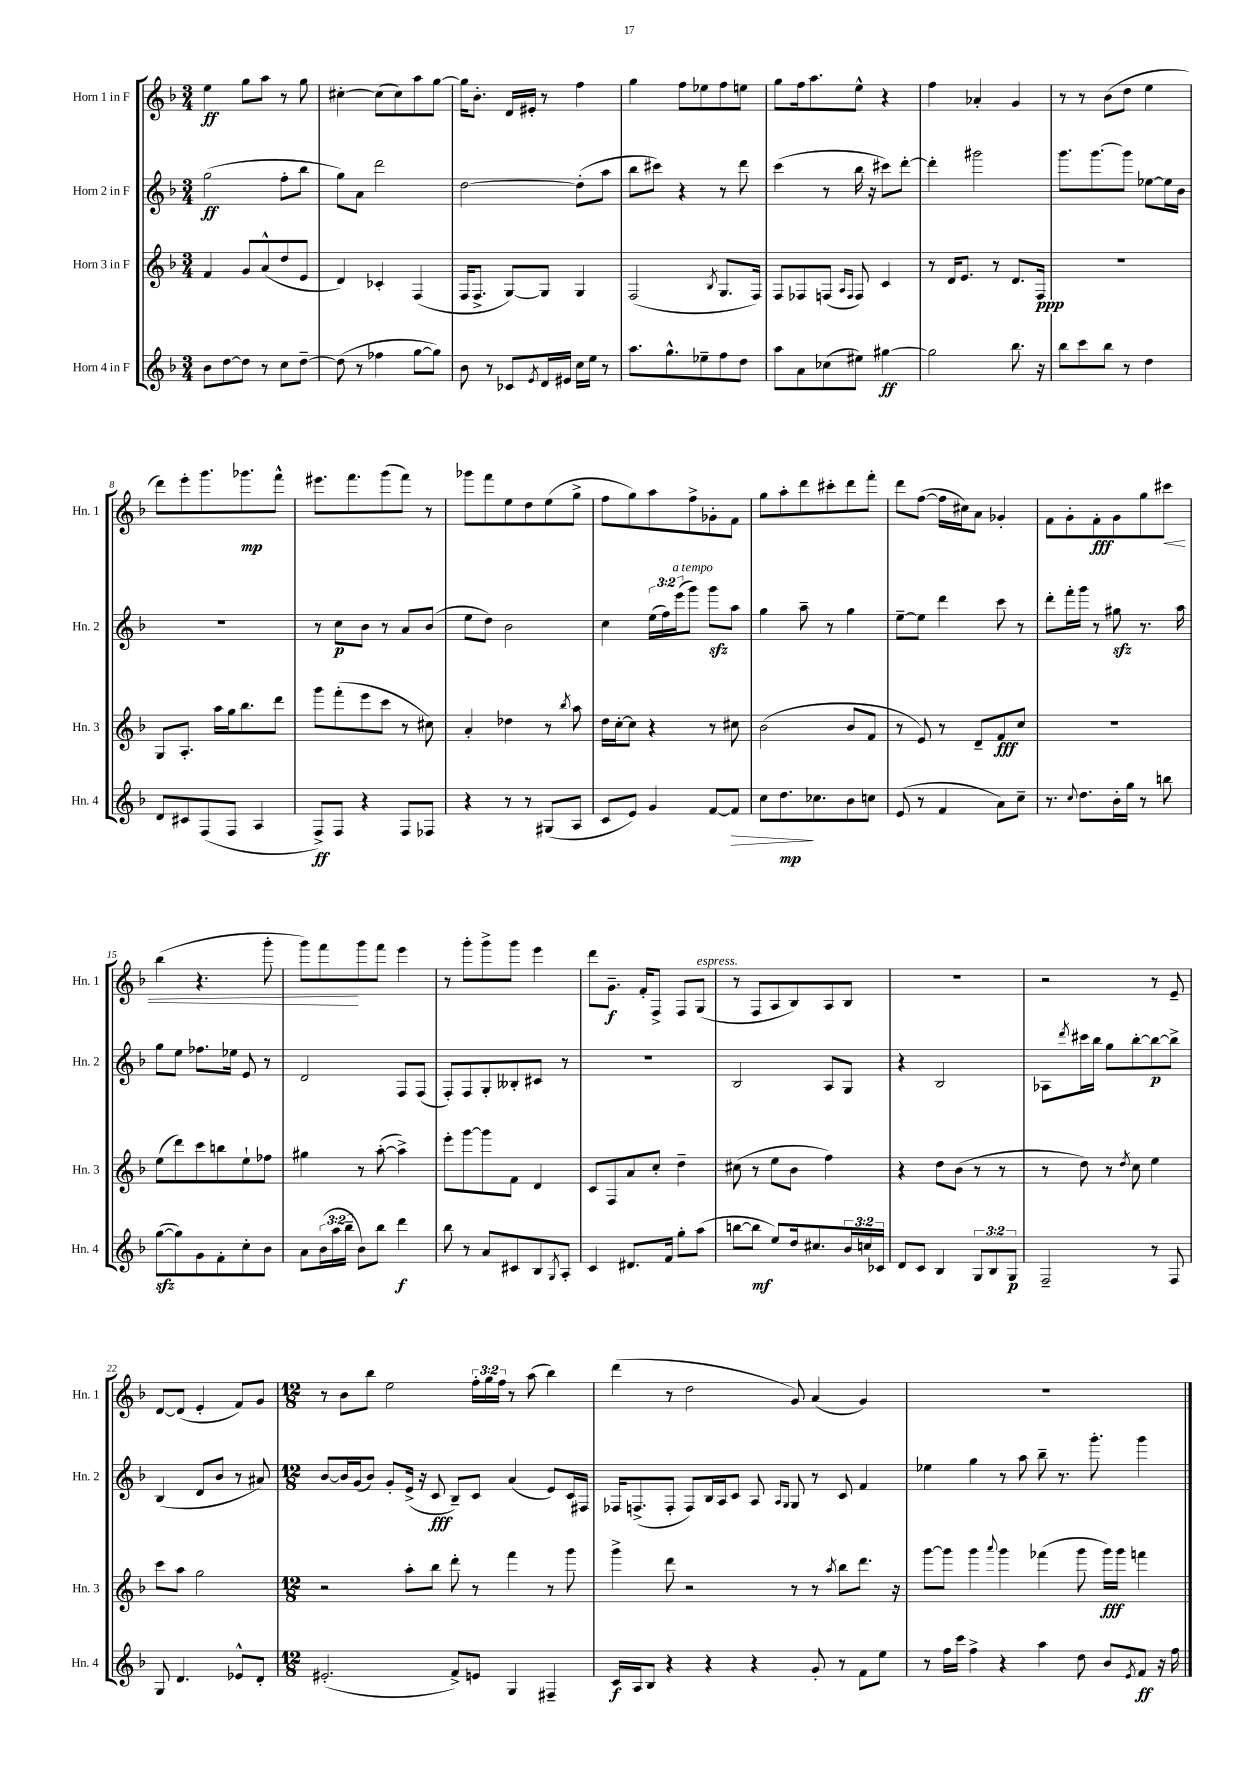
<<
\new StaffGroup <<
\new Staff = "s0" \with { instrumentName = "Horn 1 in F" shortInstrumentName = "Hn. 1" } {
    \clef treble \key f \major \numericTimeSignature \time 3/4 \override Staff.TupletNumber.text = #tuplet-number::calc-fraction-text
    e''4\ff g''8 a''8 r8 g''8 |
    cis''4~-. cis''8( cis''8) a''8 g''8~ |
    g''16 bes'8.-. d'16 eis'16-. r8 f''4 |
    g''4 f''8 ees''8 f''8 e''8 |
    g''8 f''16 a''8. e''8-^ r4 |
    f''4 aes'4-. g'4 |
    r8 r8 bes'8( d''8 e''4 |
    d'''8) e'''8-. g'''8. ges'''8.\mp f'''8-^ |
    eis'''8. f'''8. g'''8( f'''8) r8 |
    ges'''8 f'''8 e''8 d''8 e''8( g''8-> |
    f''8 g''8) a''8 f''8-> ges'8-. f'8 |
    g''8 a''8-. d'''8 cis'''8-. d'''8 f'''8-. |
    d'''8 f''8~( f''16 cis''16) a'8 ges'4-. |
    f'8 g'8-. f'8-.\fff g'8 g''8 cis'''8\< |
    bes''4( r4. g'''8-. |
    g'''8) f'''8\! g'''8 f'''8 e'''4 |
    r8 g'''8-. g'''8-> g'''8 e'''4 |
    d'''8 g'8.--\f f'16-. f8-> f8 g8^\markup { \italic "espress." }( |
    r8 f8 a8 bes8) a8 bes8 |
    R2. |
    r2 r8 e'8-- |
    d'8~ d'8( e'4-. f'8) g'8 |
    \numericTimeSignature \time 12/8 r8 bes'8 bes''8 e''2 \tuplet 3/2 { f''16-. g''16 f''16 } r8 a''8( bes''4) |
    d'''4( r8 d''2 g'8) a'4( g'4) |
    R1. \bar "|." |
}
\new Staff = "s1" \with { instrumentName = "Horn 2 in F" shortInstrumentName = "Hn. 2" } {
    \clef treble \key f \major \numericTimeSignature \time 3/4 \override Staff.TupletNumber.text = #tuplet-number::calc-fraction-text
    g''2\ff( f''8-. bes''8 |
    g''8) a'8 d'''2 |
    d''2~ d''8-.( a''8 |
    bes''8 cis'''8) r4 r8 d'''8 |
    c'''4( r8 bes''16 r16 cis'''8) d'''8~-. |
    d'''4-. gis'''2 |
    g'''8. g'''8.~ g'''8 ees''8~ ees''16 bes'16 |
    R2. |
    r8 c''8\p bes'8 r8 a'8 bes'8( |
    e''8 d''8) bes'2 |
    c''4 \tuplet 3/2 { e''16( f''16) e'''16^\markup { \italic "a tempo" }( } g'''8) g'''8\sfz a''8 |
    g''4 a''8-- r8 g''4 |
    e''8~-- e''8 d'''4 c'''8 r8 |
    d'''8-. f'''16-. g'''16 r8 gis''8\sfz r8. a''16 |
    g''8 e''8 fes''8. ees''16 e'8 r8 |
    d'2 f8 f8( |
    f8-.) f8 g8-. beses8-. cis'8 r8 |
    R2. |
    bes2 a8 g8 |
    r4 bes2 |
    aes8 \acciaccatura { d'''8 } cis'''16 bes''16 g''8 bes''8~-. bes''8~\p bes''8-> |
    bes4( d'8 bes'8 r8 ais'8) |
    \numericTimeSignature \time 12/8 bes'8~ bes'16 g'16( bes'8) g'8-. e'16->( r16 c'8\fff bes8--) c'8 a'4( e'8) c'16 fis16 |
    fes16 f8.->( f8-. f8) bes16 a16 c'8 a8 \grace { a16 g16 } g8 r8 c'8 f'4 |
    ees''4 g''4 r8 a''8 bes''8-- r8. g'''8.-. g'''4 \bar "|." |
}
\new Staff = "s2" \with { instrumentName = "Horn 3 in F" shortInstrumentName = "Hn. 3" } {
    \clef treble \key f \major \numericTimeSignature \time 3/4
    f'4 g'8 a'8-^( d''8 e'8 |
    d'4) ces'4-. f4( |
    f16 f8.-> g8~) g8 g4 |
    f2( \acciaccatura { bes8 } g8. f16) |
    f8 fes8 f8( \grace { a16 f16 } f8) c'4 |
    r8 d'16 e'8. r8 d'8. f16\ppp |
    R2. |
    g8 a8.-. a''16 g''16 bes''8. d'''8 |
    g'''8 f'''8-.( e'''8 c'''8 r8 cis''8) |
    a'4-. des''4 r8 \acciaccatura { bes''8 } a''8 |
    d''16 c''16~-. c''8 r4 r8 cis''8 |
    bes'2( bes'8 f'8 |
    r8 e'8) r8 d'8-- f'8\fff c''8 |
    R2. |
    e''8( d'''8) c'''8 b''8 e''8-! fes''8 |
    gis''4 r8 a''8~-.( a''4->) |
    e'''8-. g'''8~ g'''8 f'8 d'4 |
    c'8 f8 a'8 c''8-. d''4-- |
    cis''8( r8 e''8 bes'8 f''4) |
    r4 d''8 bes'8( r8 r8 |
    r8 d''8) r8 \acciaccatura { d''8 } c''8 e''4 |
    c'''8 a''8 g''2 |
    \numericTimeSignature \time 12/8 r2 a''8-. bes''8 d'''8-. r8 f'''4 r8 g'''8 |
    g'''4-> d'''8 r2 r8 r8 \acciaccatura { a''8 } bes''8 d'''8. r16 |
    g'''8~ g'''8 g'''4 \appoggiatura { a'''8 } g'''4 fes'''4( g'''8 g'''16\fff) g'''16 f'''4 \bar "|." |
}
\new Staff = "s3" \with { instrumentName = "Horn 4 in F" shortInstrumentName = "Hn. 4" } {
    \clef treble \key f \major \numericTimeSignature \time 3/4 \override Staff.TupletNumber.text = #tuplet-number::calc-fraction-text
    bes'8 d''8~ d''8 r8 c''8 d''8~-- |
    d''8( r8 fes''4 g''8~ g''8) |
    bes'8 r8 ces'8 \acciaccatura { e'8 } d'16 eis'16 c''16 e''16 r8 |
    a''8. g''8.-^ ees''8-- f''8 d''8 |
    a''8 a'8 ces''8( eis''8) gis''4~\ff |
    gis''2 bes''8. r16 |
    bes''8 c'''8 bes''8 r8 d''4 |
    d'8 cis'8 f8( f8 a4 |
    f8->\ff) f8 r4 f8 fes8 |
    r4 r8 r8 gis8( a8 |
    c'8 e'8) g'4 f'8~ f'8\> |
    c''8 d''8.\mp\! ces''8. bes'8 c''8 |
    e'8( r8 f'4 a'8) c''8-- |
    r8. \appoggiatura { c''8 } d''8. bes'16-. g''16 r8 b''8 |
    g''8~\sfz( g''8) g'8 f'8-. c''8-. bes'8 |
    a'8 \tuplet 3/2 { bes'16( a''16 bes''16-- } bes'8) bes''8 d'''4\f |
    bes''8 r8 a'8 cis'8 bes8 \acciaccatura { g8 } a8-. |
    c'4 dis'8. f'16 g''8-. a''8( |
    b''8~ b''8\mf e''8) d''16 cis''8. \tuplet 3/2 { bes'16 c''16 ces'16 } |
    d'8 c'8 bes4 \tuplet 3/2 { g8 bes8 g8\p } |
    f2-- r8 f8 |
    g8 d'4. ees'8-^ d'8-. |
    \numericTimeSignature \time 12/8 eis'2.-.( f'8->) e'8 g4 fis4-- |
    c'16\f a16 bes8 r4 r4 r4 g'8-. r8 f'8 e''8 |
    r8 f''16 c'''16 f''4-> r4 a''4 d''8 bes'8 \acciaccatura { e'8 } f'8\ff r16 f''16 \bar "|." |
}
>>
>>
